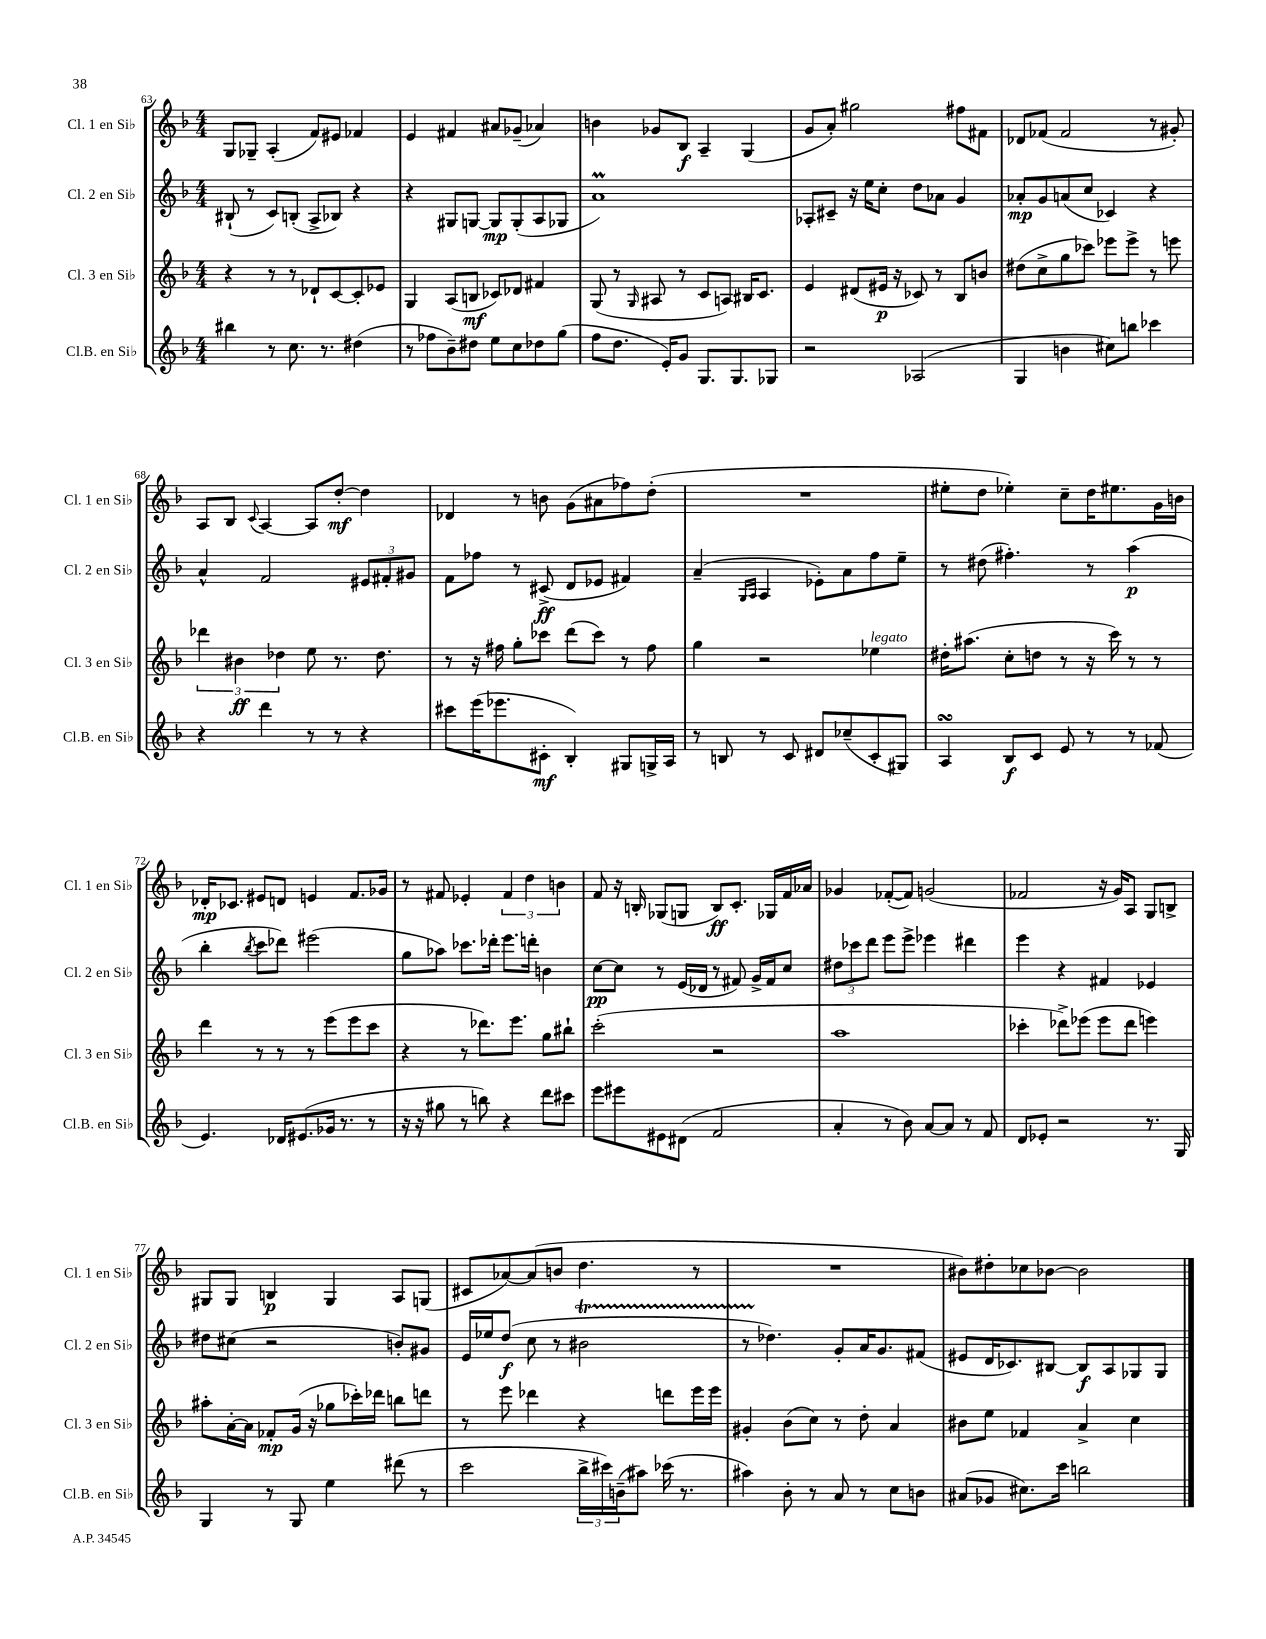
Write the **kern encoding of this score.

**kern	**dynam	**kern	**dynam	**kern	**dynam	**kern	**dynam
*part4	*part4	*part3	*part3	*part2	*part2	*part1	*part1
*staff4	*staff4	*staff3	*staff3	*staff2	*staff2	*staff1	*staff1
*I"Cl.B. en Si♭	*	*I"Cl. 3 en Si♭	*	*I"Cl. 2 en Si♭	*	*I"Cl. 1 en Si♭	*
*I'Cl.B. en Si♭	*	*I'Cl. 3 en Si♭	*	*I'Cl. 2 en Si♭	*	*I'Cl. 1 en Si♭	*
*clefG2	*	*clefG2	*	*clefG2	*	*clefG2	*
*k[b-]	*	*k[b-]	*	*k[b-]	*	*k[b-]	*
*M4/4	*	*M4/4	*	*M4/4	*	*M4/4	*
=63	=63	=63	=63	=63	=63	=63	=63
4bb#X\	.	4r	.	(8B#X`/	.	8G/L	.
.	.	.	.	8r	.	8G-X~/J	.
8r	.	8r	.	8c/L)	.	(4A'/	.
8.cc\	.	8r	.	(8Bn'/J	.	.	.
.	.	8d-X`/L	.	8A^/L	.	8f/L)	.
8.r	.	.	.	.	.	.	.
.	.	[8c/	.	8B-X/J)	.	8e#X/J	.
(4dd#X\	.	8c'/]	.	4r	.	4f-X/	.
.	.	8e-X/J	.	.	.	.	.
=64	=64	=64	=64	=64	=64	=64	=64
8r	.	4G/	.	4r	.	4e/	.
8ff-X\L	.	.	.	.	.	.	.
8b-~\)	.	(8A/L	.	8G#X/L	.	4f#X/	.
8dd#X\J	.	8Bn/J	mf	[8Gn/J	.	.	.
8ee\L	.	8c-X/L)	.	8G/L]	mp	8a#X/L	.
8cc\	.	8d-X/J	.	(8G'/	.	(8g-X~/J	.
8dd-X\	.	4f#X/	.	8A/	.	4a-X/)	.
(8gg\J	.	.	.	8G-X/J	.	.	.
=65	=65	=65	=65	=65	=65	=65	=65
8ff\L	.	(8G/	.	1am)	.	4bn\	.
8.dd\J	.	8r	.	.	.	.	.
.	.	16qqG/	.	.	.	.	.
.	.	8A#X/	.	.	.	8g-X/L	.
16e'/KL)	.	.	.	.	.	.	.
8g/J	.	8r	.	.	.	8B-/J	f
8.G/L	.	8c/L	.	.	.	4A~/	.
.	.	8An/J)	.	.	.	.	.
8.G/	.	.	.	.	.	.	.
.	.	16B#X/KL	.	.	.	(4G/	.
.	.	8.c/J	.	.	.	.	.
8G-X/J	.	.	.	.	.	.	.
=66	=66	=66	=66	=66	=66	=66	=66
2r	.	4e/	.	8A-X'/L	.	8g/L	.
.	.	.	.	8c#X~/J	.	8a'/J)	.
.	.	(8d#X/L	.	16r	.	2gg#X\	.
.	.	.	.	16ee\KL	.	.	.
.	.	16e#X/Jk	p	8cc'\J	.	.	.
.	.	16r	.	.	.	.	.
(2A-X/	.	8c-X/)	.	8dd\L	.	.	.
.	.	8r	.	8a-X\J	.	.	.
.	.	8B-/L	.	4g/	.	8ff#X\L	.
.	.	8bn/J	.	.	.	8f#X\J	.
=67	=67	=67	=67	=67	=67	=67	=67
4G/	.	(8dd#X\L	.	8a-X'/L	mp	8d-X/L	.
.	.	8cc^\	.	8g/	.	(8f-X/J	.
4bn\	.	8gg\	.	(8an/	.	2f-/	.
.	.	8ccc-X\J)	.	8cc/J	.	.	.
8cc#X\L)	.	8eee-X\L	.	4c-X/)	.	.	.
8bbn\J	.	8eee-^\J	.	.	.	.	.
4ccc-X\	.	8r	.	4r	.	8r	.
.	.	8eeen\	.	.	.	8g#X'/)	.
!!LO:LB:g=z
=68	=68	=68	=68	=68	=68	=68	=68
4r	.	6ddd-X\	.	4a^^/	.	8A/L	.
.	.	.	.	.	.	8B-/J	.
.	.	6b#X\	ff	.	.	.	.
.	.	.	.	.	.	8qqc/	.
4ddd\	.	.	.	2f/	.	[4A/	.
.	.	6dd-X\	.	.	.	.	.
8r	.	8ee\	.	.	.	8A/L]	.
8r	.	8.r	.	.	.	[8dd'/J	mf
4r	.	.	.	12e#X/L	.	4dd\]	.
.	.	8.dd-\	.	.	.	.	.
.	.	.	.	12f#X'/	.	.	.
.	.	.	.	12g#X/J	.	.	.
=69	=69	=69	=69	=69	=69	=69	=69
8ccc#X\L	.	8r	.	8f\L	.	4d-X/	.
(16eee\K	.	16r	.	8ff-X\J	.	.	.
8.eee-X\	.	16ff#X\	.	.	.	.	.
.	.	8gg'\L	.	8r	.	8r	.
8c#X'\J	mf	8ccc-X\J	.	(8c#X^/	ff	8bn\	.
4B-'/)	.	(8ddd\L	.	8d/L	.	(8g\L	.
.	.	8ccc-\J)	.	8e-X/J	.	8a#X\	.
8G#X/L	.	8r	.	4f#X/)	.	8ff-X\)	.
16Gn^/L	.	8ff#\	.	.	.	(8dd'\J	.
16A/JJ	.	.	.	.	.	.	.
=70	=70	=70	=70	=70	=70	=70	=70
8r	.	4gg\	.	(4a~/	.	1r	.
8Bn/	.	.	.	.	.	.	.
.	.	.	.	16qqG/LL	.	.	.
.	.	.	.	16qqA/JJ	.	.	.
8r	.	2r	.	4A/	.	.	.
8c/	.	.	.	.	.	.	.
8d#X/L	.	.	.	8e-X'\L)	.	.	.
(8cc-X~/	.	.	.	8a\	.	.	.
!	!	!LO:TX:a:i:t=legato	!	!	!	!	!
8c'/	.	4ee-X\	.	8ff\	.	.	.
8G#X/J)	.	.	.	8ee~\J	.	.	.
=71	=71	=71	=71	=71	=71	=71	=71
4AsSsS/	.	16dd#X'\KL	.	8r	.	8ee#X'\L	.
.	.	(8.aa#X\J	.	.	.	.	.
.	.	.	.	(8dd#X\	.	8dd\J	.
8B-/L	f	8cc'\L	.	4.ff#X'\)	.	4ee-X'\)	.
8c/J	.	8ddn\J	.	.	.	.	.
8e/	.	8r	.	.	.	8cc~\L	.
8r	.	16r	.	8r	.	16dd\K	.
.	.	16ccc\)	.	.	.	8.ee#X\	.
8r	.	8r	.	(4aa\	p	.	.
(8f-X/	.	8r	.	.	.	16g\L	.
.	.	.	.	.	.	16bn\JJ	.
!!LO:LB:g=z
=72	=72	=72	=72	=72	=72	=72	=72
4.e/)	.	4ddd\	.	4bb-'\	.	16d-X'/KL	mp
.	.	.	.	.	.	8.c-X/J	.
.	.	.	.	8qbb-/	.	.	.
.	.	8r	.	8ccc\L	.	8e#X/L	.
16d-X/KL	.	8r	.	8ddd-X\J)	.	8dn/J	.
(8.e#X/	.	.	.	.	.	.	.
.	.	8r	.	(2eee#X\	.	4en/	.
16g-X/Jk	.	(8eee\L	.	.	.	.	.
8.r	.	.	.	.	.	.	.
.	.	8eee\	.	.	.	8.f/L	.
8r	.	8ccc\J	.	.	.	.	.
.	.	.	.	.	.	16g-X/Jk	.
=73	=73	=73	=73	=73	=73	=73	=73
16r	.	4r	.	8gg\L	.	8r	.
16r	.	.	.	.	.	.	.
8gg#X\	.	.	.	8aa-X\J)	.	8f#X/	.
8r	.	8r	.	8.ccc-X\L	.	4e-X'/	.
8bbn\)	.	8.ddd-X\L)	.	.	.	.	.
.	.	.	.	16ddd-X'\Jk	.	.	.
4r	.	.	.	8.eee\L	.	6f#/	.
.	.	8.eee\J	.	.	.	.	.
.	.	.	.	.	.	6dd\	.
.	.	.	.	16dddn'\Jk	.	.	.
8ddd\L	.	8gg\L	.	4bn\	.	.	.
.	.	.	.	.	.	6bn\	.
8ccc#X\J	.	8bb#X`\J	.	.	.	.	.
=74	=74	=74	=74	=74	=74	=74	=74
8eee\L	.	(2ccc'\	.	[8cc\L	pp	8f/	.
8eee#X\	.	.	.	8cc\J]	.	16r	.
.	.	.	.	.	.	16Bn'/	.
8e#X\	.	.	.	8r	.	(8G-X/L	.
(8d#X\J	.	.	.	(16e/LL	.	8Gn/J	.
.	.	.	.	16d-X/JJ	.	.	.
2f/	.	2r	.	8r	.	8B/L)	ff
.	.	.	.	8f#X/)	.	8.c'/J	.
.	.	.	.	16g^/LL	.	.	.
.	.	.	.	16f#/J	.	16G-X/LL	.
.	.	.	.	8cc/J	.	16f/	.
.	.	.	.	.	.	16a-X/JJ	.
=75	=75	=75	=75	=75	=75	=75	=75
4a'/	.	1aa	.	12dd#X\L	.	4g-X/	.
.	.	.	.	12ccc-X\	.	.	.
.	.	.	.	12ddd\J	.	.	.
8r	.	.	.	8eee\L	.	([8f-X'/L	.
8b-\)	.	.	.	8eee^\J	.	8f-/J])	.
[8a/L	.	.	.	4eee-X\	.	(2gn/	.
8a/J]	.	.	.	.	.	.	.
8r	.	.	.	4ddd#X\	.	.	.
8f/	.	.	.	.	.	.	.
=76	=76	=76	=76	=76	=76	=76	=76
8d/L	.	4ccc-X'\	.	4eee\	.	2f-X/	.
8e-X'/J	.	.	.	.	.	.	.
2r	.	8ddd-X^\L)	.	4r	.	.	.
.	.	(8eee-X\J	.	.	.	.	.
.	.	8eee-\L	.	4f#X/	.	16r	.
.	.	.	.	.	.	16g/KL)	.
.	.	8ddd-\J	.	.	.	8A/J	.
8.r	.	4eeen\)	.	4e-X/	.	8G/L	.
.	.	.	.	.	.	8Bn^/J	.
16G/	.	.	.	.	.	.	.
!!LO:LB:g=z
=77	=77	=77	=77	=77	=77	=77	=77
4G/	.	8aa#X'\L	.	8dd#X\L	.	8G#X/L	.
.	.	[16a'\L	.	(8cc#X\J	.	8G#/J	.
.	.	16a\JJ]	.	.	.	.	.
8r	.	8f-X'/L	mp	2r	.	4Bn/	p
8G/	.	(16g/Jk	.	.	.	.	.
.	.	16r	.	.	.	.	.
4ee\	.	8gg-X\L	.	.	.	4G#/	.
.	.	16ccc-X'\L)	.	.	.	.	.
.	.	16ddd-X\JJ	.	.	.	.	.
(8ddd#X\	.	8bbn\L	.	8bn'/L)	.	8A/L	.
8r	.	8dddn\J	.	8g#X/J	.	(8Gn/J	.
=78	=78	=78	=78	=78	=78	=78	=78
2ccc\	.	8r	.	16e/LL	.	8c#X/L	.
.	.	.	.	16ee-X/J	.	.	.
.	.	8eee\	.	(8dd/J	f	[8a-X/)	.
.	.	4ddd-X\	.	8cc\	.	(8a-/]	.
.	.	.	.	8r	.	8bn/J	.
24bb-^\LL	.	4r	.	2b#Xt\	.	4.dd\	.
24ccc#X\)	.	.	.	.	.	.	.
(24bn~\J	.	.	.	.	.	.	.
8aa#X\J)	.	.	.	.	.	.	.
(16ccc-X\	.	8dddn\L	.	.	.	.	.
8.r	.	.	.	.	.	.	.
.	.	16eee\L	.	.	.	8r	.
.	.	16eee\JJ	.	.	.	.	.
=79	=79	=79	=79	=79	=79	=79	=79
4aa#X\)	.	4g#X'/	.	8r	.	1r	.
.	.	.	.	4.dd-X\)	.	.	.
8b-'\	.	(8b-\L	.	.	.	.	.
8r	.	8cc\J)	.	.	.	.	.
8a/	.	8r	.	8g'/L	.	.	.
8r	.	8dd'\	.	16a/K	.	.	.
.	.	.	.	8.g/	.	.	.
8cc\L	.	4a/	.	.	.	.	.
8bn\J	.	.	.	(8f#X/J	.	.	.
=80	=80	=80	=80	=80	=80	=80	=80
(8a#X/L	.	8b#X\L	.	8e#X/L	.	8b#X\L)	.
8g-X/J	.	8ee\J	.	16d/K	.	8dd#X'\	.
.	.	.	.	8.c-X/)	.	.	.
8.cc#X\L)	.	4f-X/	.	.	.	8cc-X\	.
.	.	.	.	[8B#X/J	.	[8b-X\J	.
16ccc\Jk	.	.	.	.	.	.	.
2bbn\	.	4a^/	.	8B#/L]	f	2b-\]	.
.	.	.	.	8A/	.	.	.
.	.	4cc\	.	8G-X/	.	.	.
.	.	.	.	8G-/J	.	.	.
==	==	==	==	==	==	==	==
*-	*-	*-	*-	*-	*-	*-	*-
